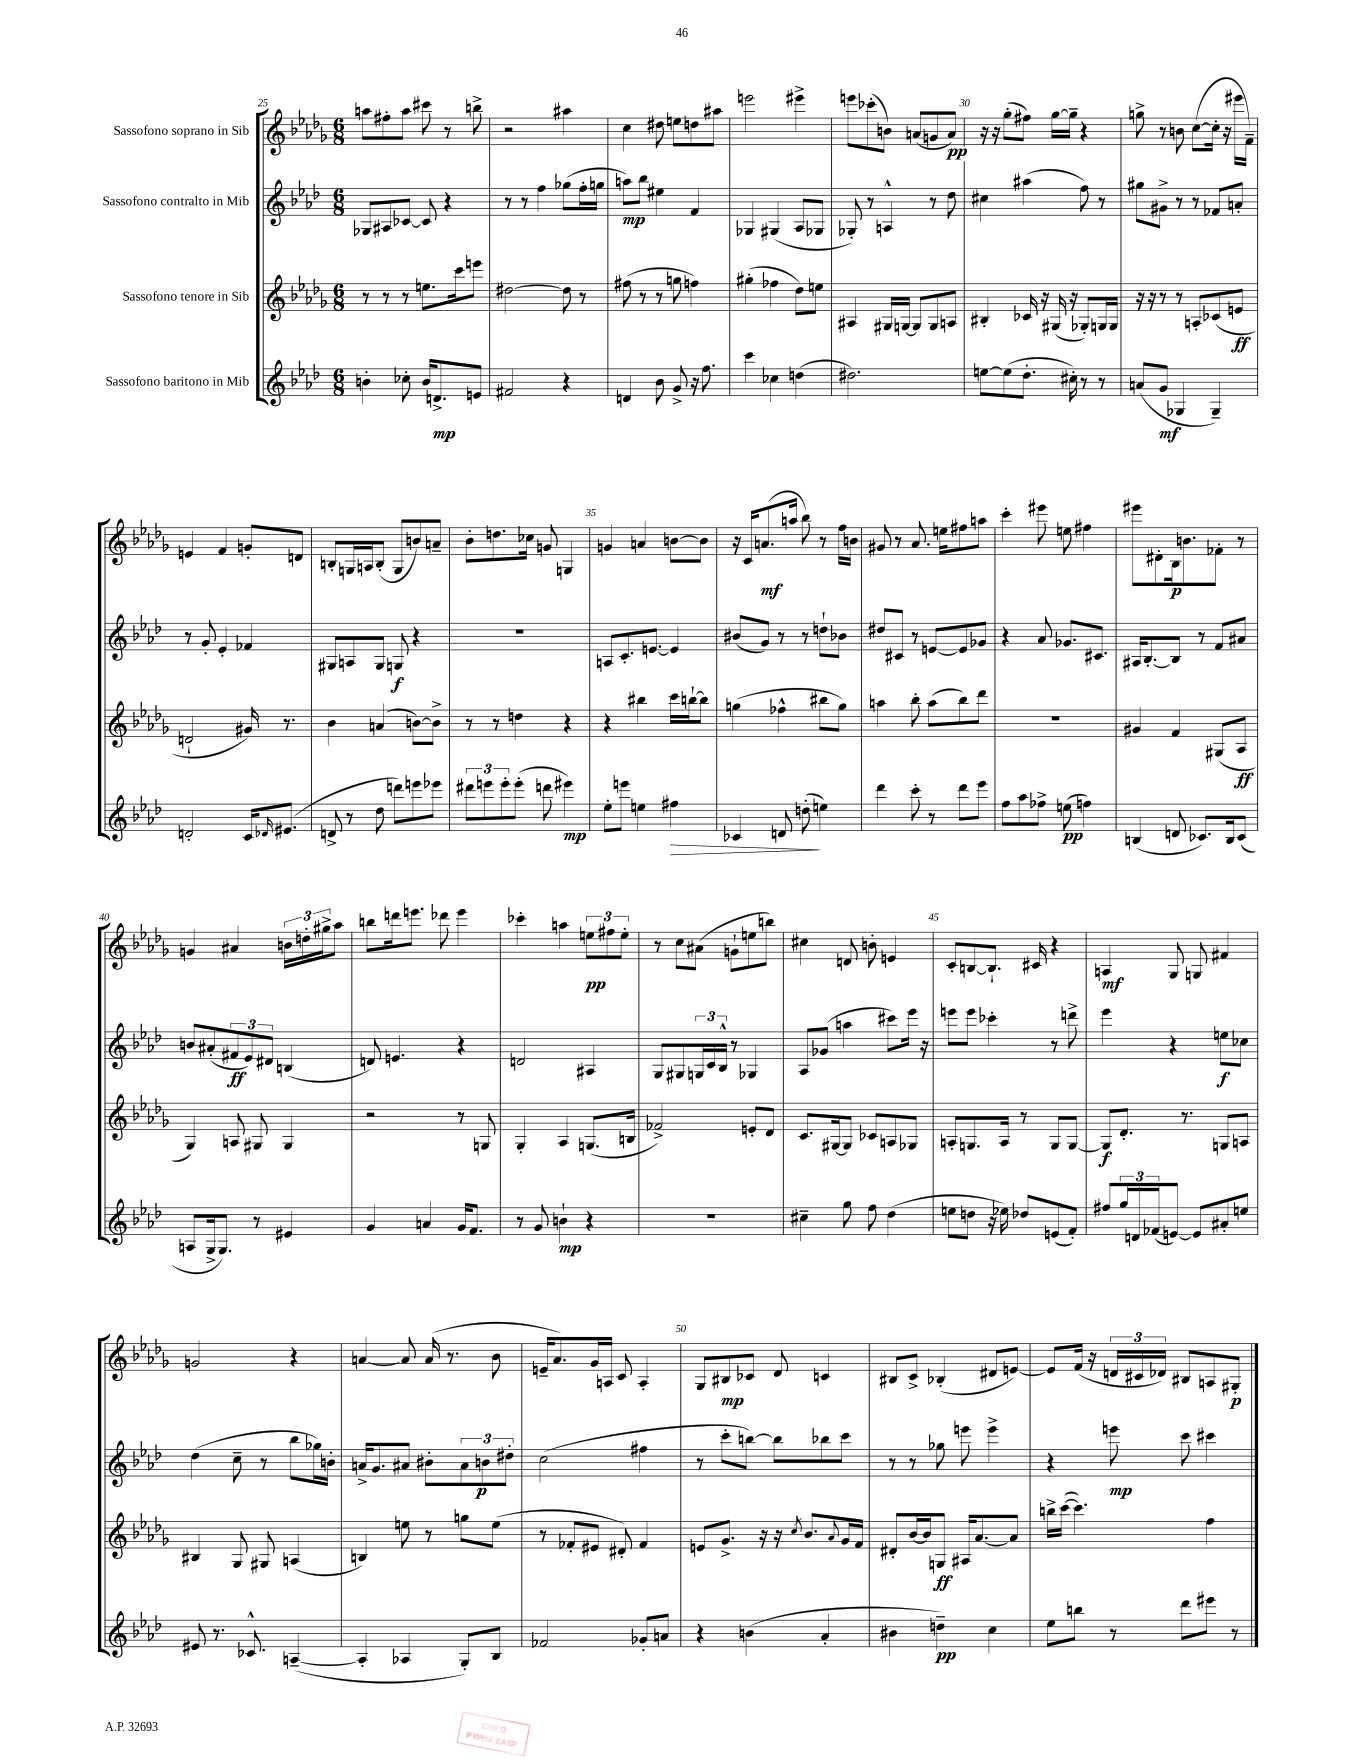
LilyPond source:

<<
\new StaffGroup <<
\new Staff = "s0" \with { instrumentName = "Sassofono soprano in Sib" } {
    \clef treble \key des \major \numericTimeSignature \time 6/8
    a''8 fis''8-. a''8 cis'''8 r8 b''8-> |
    r2 ais''4 |
    c''4 dis''8 e''8 d''8 ais''8 |
    e'''2 eis'''4-> |
    e'''8 ces'''8-.( b'8) a'8( g'8 a'8\pp) |
    r16 r16 ges''8-.( fis''8) ges''16~ ges''16-- r4 |
    g''8-> r8 b'8 c''8~( c''16-. r16 eis'''16 f'16--) |
    e'4 f'4 g'8-. d'8 |
    b8-. g16 a16 b8-.( g8 b'8) a'8-- |
    bes'8-. d''8. ces''16 g'8 g4 |
    g'4 a'4 b'8~ b'8 |
    r16 c'16 a'8.\mf( a''16 bes''8) r8 f''16 b'16 |
    gis'8 r8 aes'8. e''16 fis''8 a''8 |
    c'''4-. eis'''8 e''8 fis''4 |
    eis'''8 dis'8-. bes16\p b'8. fes'8-. r8 |
    g'4 ais'4 \tuplet 3/2 { b'16 d''16-. gis''16-> } aes''8 |
    b''8 d'''16 e'''8. des'''8 e'''4 |
    ces'''4-. a''4 \tuplet 3/2 { e''8\pp fis''8 e''8-. } |
    r8 c''8 ais'8( g'8-! e''8 b''8) |
    cis''4 d'8 b'8-. e'4 |
    c'8-. b8~ b8.-! cis'16 r4 |
    a4\mf ges8 g8 fis'4 |
    g'2 r4 |
    a'4~ a'8 a'16( r8. bes'8 |
    e'16-- aes'8.) ges'16 a16 c'8 a4-. |
    ges8 bis8\mp ces'8 des'8 c'4 |
    bis8 c'8-> bes4-.( dis'8 e'8~) |
    e'8 f'16( r16 \tuplet 3/2 { d'16 cis'16 des'16) } bis8 a8 gis8-.\p \bar "|." |
}
\new Staff = "s1" \with { instrumentName = "Sassofono contralto in Mib" } {
    \clef treble \key aes \major \numericTimeSignature \time 6/8
    ges8 ais8 ces'8~ ces'8 r4 |
    r8 r8 f''4 ges''8( f''16-. g''16 |
    a''8\mp) bes''8 eis''4 f'4 |
    ges4 gis4( aes8 ges8 |
    ges8-.) r8 a4-^ r8 des''8 |
    cis''4 ais''4( f''8) r8 |
    gis''8 gis'8-> r8 r8 fes'8 a'8-. |
    r8 g'8-. ees'4-. fes'4 |
    gis8 a8 gis8 g8\f r4 |
    R2. |
    a8 c'8.-. e'8.~ e'4 |
    bis'8( g'8) r8 r8 d''8-! bes'8 |
    dis''8 cis'8 r8 e'8~ e'8 ges'8 |
    r4 aes'8 ges'8. cis'8. |
    ais16 bes8.~-. bes8 r8 f'8 ais'8 |
    b'8 ais'8-.( \tuplet 3/2 { fis'8\ff ees'8) dis'8 } b4( |
    d'8) e'4. r4 |
    d'2 ais4 |
    g8 gis8 \tuplet 3/2 { g16 c'16 bes16-^ } r8 ges4 |
    aes8 ges'8( a''4 cis'''8) ees'''16 r16 |
    e'''8 e'''8 ces'''4-. r8 d'''8-> |
    ees'''4 r4 e''8\f ces''8 |
    des''4( c''8-- r8 bes''8 ges''16) b'16-. |
    a'16-> g'8. ais'8 bis'8-. \tuplet 3/2 { ais'8 b'8\p dis''8-. } |
    c''2( fis''4 |
    r8 c'''8-. b''8~) b''8 bes''8 c'''8 |
    r8 r8 ges''8 e'''8 e'''4-> |
    r4 e'''8\mp c'''8 cis'''4 \bar "|." |
}
\new Staff = "s2" \with { instrumentName = "Sassofono tenore in Sib" } {
    \clef treble \key des \major \numericTimeSignature \time 6/8
    r8 r8 r8 e''8. c'''16 e'''8 |
    dis''2~ dis''8 r8 |
    fis''8( r8 r8 g''8 f''4) |
    gis''4-.( fes''4 des''8) e''8 |
    ais4 gis16 g16~ g8 g8 a8 |
    bis4-. ces'16 r16 gis16( r16 ges8-.) g16 g16 |
    r16 r16 r8 r8 a8-. ces'8( e'8\ff |
    d'2-! gis'16) r8. |
    bes'4 a'4( b'8~) b'8-> |
    r8 r8 d''4 r4 |
    r4 bis''4 c'''16 b''16~-! b''8 |
    g''4( fes''4-^ bis''8 g''8) |
    a''4 bes''8-. a''8( bes''8) des'''8 |
    R2. |
    gis'4 f'4 gis8( aes8\ff |
    ges4) a8 gis8 gis4 |
    r2 r8 g8 |
    ges4-. aes4 g8.( b16 |
    fes'2->) e'8-. des'8 |
    c'8. gis16~ gis8 ces'8 a8 ges8 |
    a8-. g8. a16 r8 g8 g8~ |
    g8\f des'8.-. r8. g8 a8 |
    bis4 ges8 gis8 a4( |
    b4) e''8 r8 g''8 e''8( |
    r8 fes'8-. eis'8 dis'8-.) fes'4 |
    e'8 ges'8.-> r16 r16 \acciaccatura { c''8 } bes'8. \appoggiatura { aes'8 } ges'16 f'16 |
    dis'8-. bes'16~ bes'16 g8\ff ais16 aes'8.~ aes'8 |
    b''16-> c'''16~( c'''4.) f''4 \bar "|." |
}
\new Staff = "s3" \with { instrumentName = "Sassofono baritono in Mib" } {
    \clef treble \key aes \major \numericTimeSignature \time 6/8
    b'4-. ces''8-. b'16 d'8.->\mp e'8 |
    fis'2 r4 |
    d'4 bes'8 g'8-> r16 f''8. |
    c'''4 ces''4 d''4( |
    dis''2.) |
    e''8~ e''8( des''8.-. cis''16-.) r8 r8 |
    a'8( g'8\mf ges4 ges4--) |
    d'2-. c'16 \grace { des'16 } eis'8.( |
    d'8-> r8 des''8 d'''8) e'''8 ees'''8 |
    \tuplet 3/2 { dis'''8 e'''8 e'''8-. } e'''8-.( d'''8 eis'''4\mp) |
    ees''8-. e'''8 e''4 fis''4\> |
    ces'4 d'8 d''8-.\!( e''4) |
    des'''4 c'''8-. r8 des'''8 ees'''8 |
    f''8 aes''8 fes''8-> e''8\pp( f''4) |
    b4( d'8 ces'8.) b16 ces'8( |
    a8 g16-> g8.) r8 eis'4 |
    g'4 a'4 g'16 f'8. |
    r8 g'8 b'4-!\mp r4 |
    R2. |
    cis''4-- g''8 f''8 des''4( |
    e''8 d''8 r16 ees''16) des''8 e'8( f'8-.) |
    fis''8 \tuplet 3/2 { g''16 d'16 fes'16( } e'8~) e'8 ais'8-. e''8 |
    eis'8 r8. ces'8.-^ a4~--( |
    a4-. aes4 g8-.) bes8 |
    fes'2 ges'8-. a'8 |
    r4 b'4( aes'4-. |
    bis'4 d''4--\pp) c''4 |
    ees''8 b''8 r8 des'''8 eis'''8 r8 \bar "|." |
}
>>
>>
\layout { \context { \Score currentBarNumber = #25 \override BarNumber.break-visibility = ##(#f #t #t) barNumberVisibility = #(every-nth-bar-number-visible 5) } }
